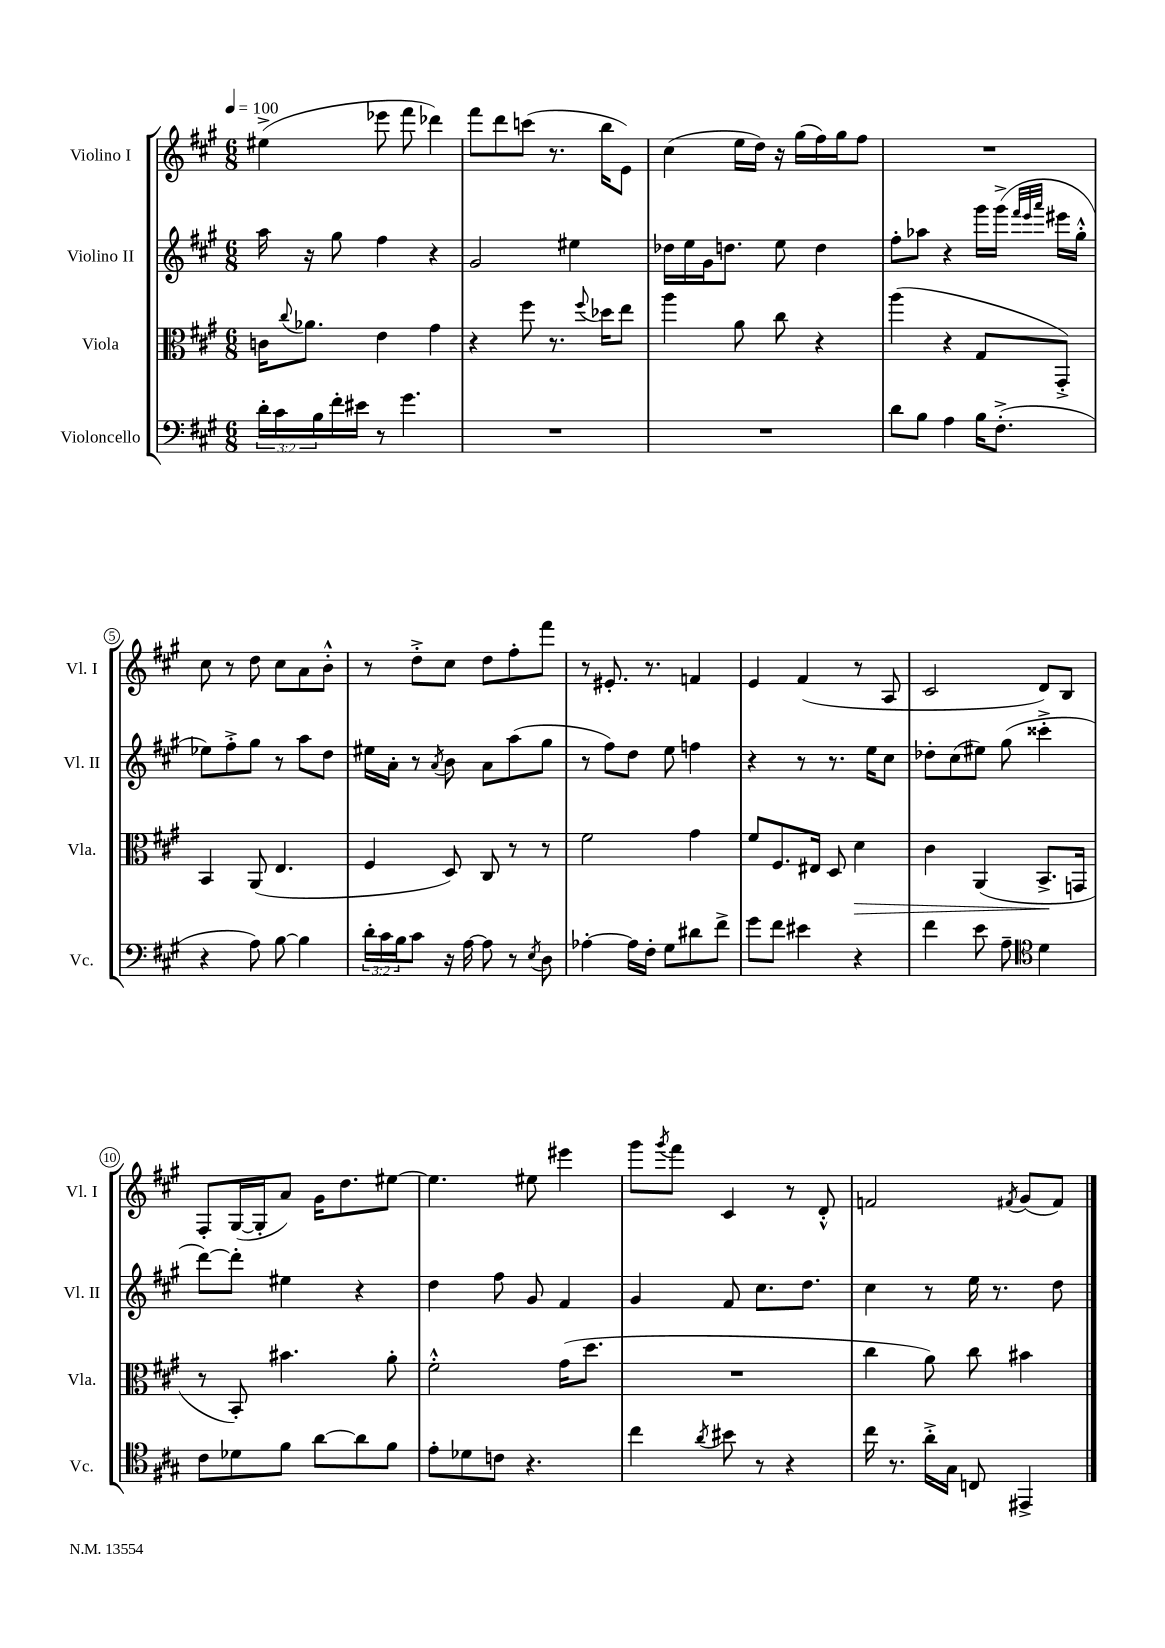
<<
\new StaffGroup <<
\new Staff = "s0" \with { instrumentName = "Violino I" shortInstrumentName = "Vl. I" } {
    \clef treble \key a \major \numericTimeSignature \time 6/8 \tempo 4 = 100
    eis''4->( ees'''8 fis'''8 des'''4) |
    fis'''8 d'''8 c'''8( r8. b''16 e'8) |
    cis''4( e''16 d''16) r16 gis''16( fis''16) gis''16 fis''8 |
    R2. |
    cis''8 r8 d''8 cis''8 a'8 b'8-.-^ |
    r8 d''8-.-> cis''8 d''8 fis''8-. fis'''8 |
    r8 eis'8.-. r8. f'4 |
    e'4 fis'4( r8 a8 |
    cis'2 d'8) b8 |
    fis8-. gis16~( gis16-. a'8) gis'16 d''8. eis''8~ |
    eis''4. eis''8 eis'''4 |
    gis'''8 \acciaccatura { gis'''8 } fis'''8 cis'4 r8 d'8-.-^ |
    f'2 \acciaccatura { fis'8 } gis'8( fis'8) \bar "|." |
}
\new Staff = "s1" \with { instrumentName = "Violino II" shortInstrumentName = "Vl. II" } {
    \clef treble \key a \major \numericTimeSignature \time 6/8
    a''16 r16 gis''8 fis''4 r4 |
    gis'2 eis''4 |
    des''16 e''16 gis'16 d''8. e''8 d''4 |
    fis''8-. aes''8 r4 gis'''16 gis'''16->( \grace { fis'''32 e'''32 a'''32 } eis'''16 gis''16-.-^ |
    ees''8) fis''8-.-> gis''8 r8 a''8 d''8 |
    eis''16 a'16-. r8 \acciaccatura { a'8 } b'8 a'8 a''8( gis''8 |
    r8 fis''8) d''8 e''8 f''4 |
    r4 r8 r8. e''16 cis''8 |
    des''8-. cis''8( eis''8) gis''8( cisis'''4-.-> |
    d'''8~) d'''8-. eis''4 r4 |
    d''4 fis''8 gis'8 fis'4 |
    gis'4 fis'8 cis''8. d''8. |
    cis''4 r8 e''16 r8. d''8 \bar "|." |
}
\new Staff = "s2" \with { instrumentName = "Viola" shortInstrumentName = "Vla." } {
    \clef alto \key a \major \numericTimeSignature \time 6/8
    c'16 \appoggiatura { cis''8 } aes'8. e'4 gis'4 |
    r4 fis''8 r8. \appoggiatura { fis''8 } des''16 e''8 |
    a''4 a'8 cis''8 r4 |
    a''4( r4 gis8 gis,8-.->) |
    b,4 a,8( e4. |
    fis4 d8) cis8 r8 r8 |
    fis'2 gis'4 |
    fis'8 fis8. eis16 d8 d'4\> |
    cis'4 a,4( b,8.->\! g,16 |
    r8 b,8-.) bis'4. a'8-. |
    fis'2-.-^ gis'16( d''8. |
    R2. |
    cis''4 a'8) cis''8 bis'4 \bar "|." |
}
\new Staff = "s3" \with { instrumentName = "Violoncello" shortInstrumentName = "Vc." } {
    \clef bass \key a \major \numericTimeSignature \time 6/8 \override Staff.TupletNumber.text = #tuplet-number::calc-fraction-text
    \tuplet 3/2 { d'16-. cis'16 b16 } fis'16-. eis'16 r8 gis'4. |
    R2. |
    R2. |
    d'8 b8 a4 b16 fis8.-.->( |
    r4 a8) b8~ b4 |
    \tuplet 3/2 { d'16-. cis'16 b16 } cis'8 r16 a16~ a8 r8 \acciaccatura { e8 } d8 |
    aes4~-. aes16 fis16-. gis8 dis'8 fis'8-> |
    gis'8 fis'8 eis'4 r4 |
    fis'4 e'8 a8-- \clef tenor d'4 |
    cis'8 des'8 fis'8 a'8~ a'8 fis'8 |
    e'8-. des'8 c'8 r4. |
    cis''4 \acciaccatura { a'8 } bis'8 r8 r4 |
    cis''16 r8. a'16-.-> gis16 c8 eis,4-> \bar "|." |
}
>>
>>
\layout { \context { \Score \override BarNumber.stencil = #(make-stencil-circler 0.1 0.3 ly:text-interface::print) } }
